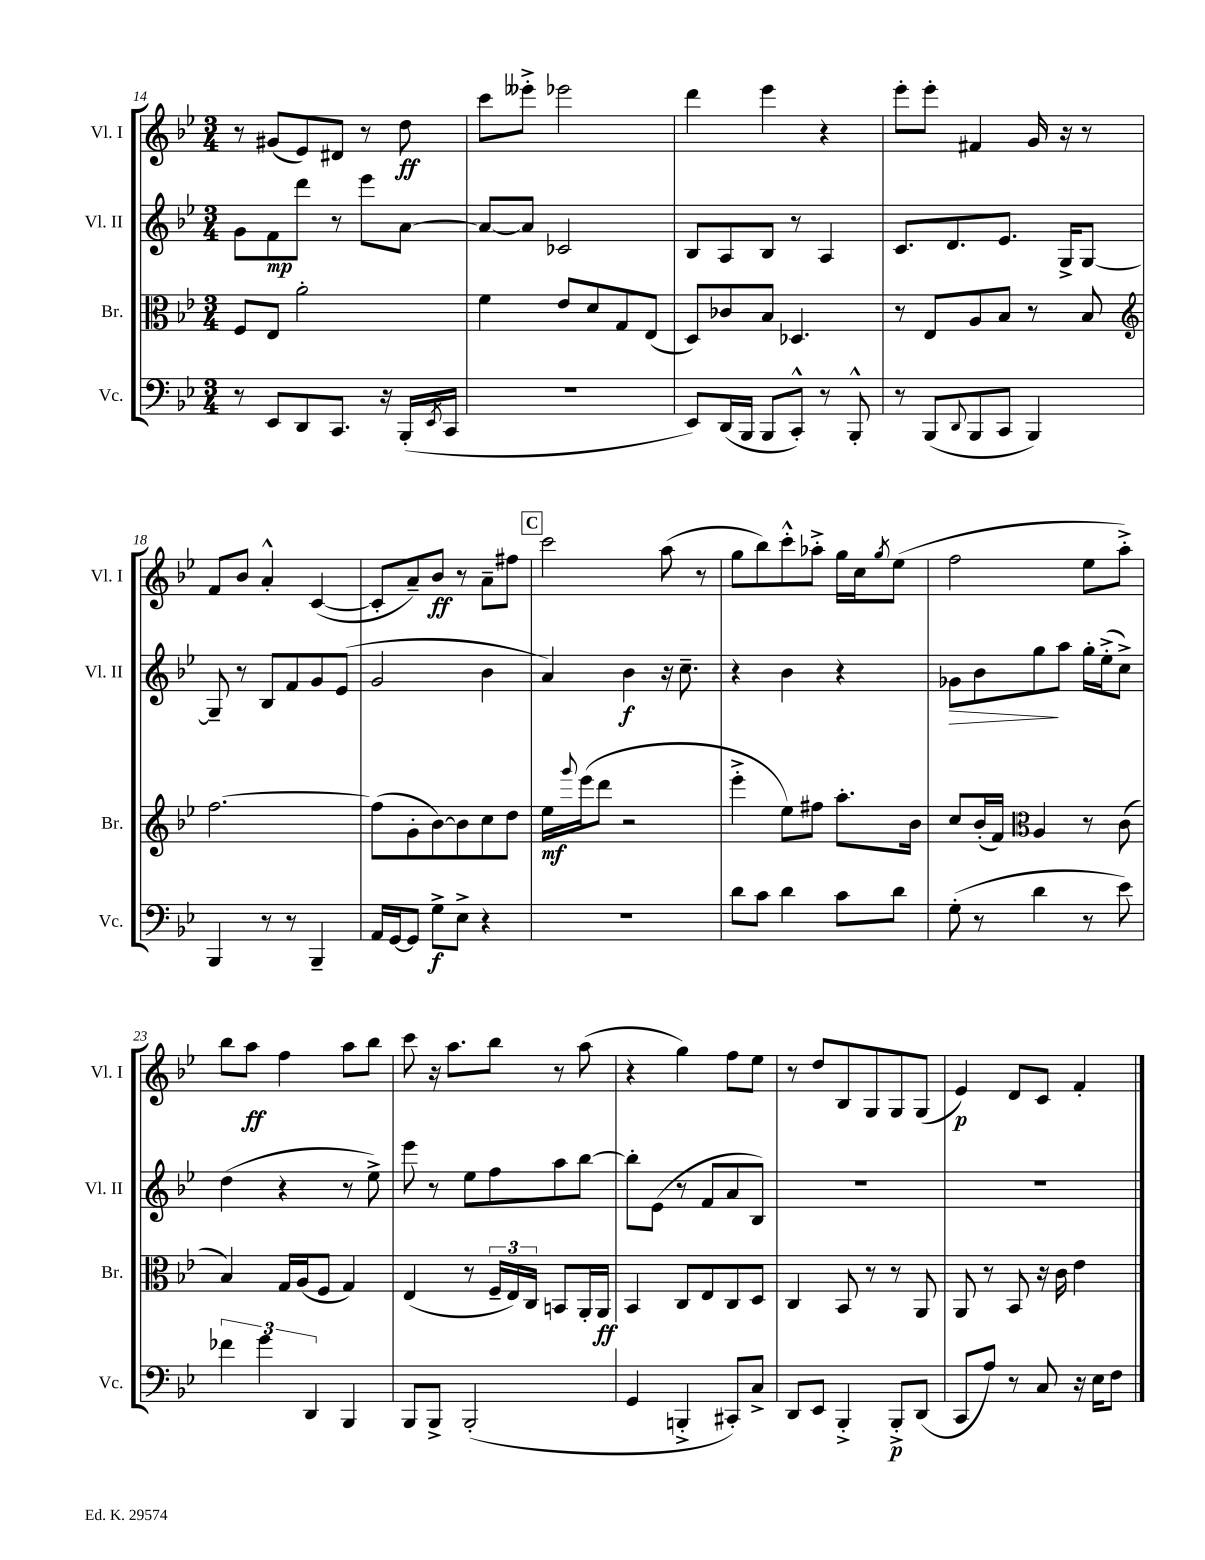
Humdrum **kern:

**kern	**kern	**kern	**kern
*staff4	*staff3	*staff2	*staff1
*clefF4	*clefC3	*clefG2	*clefG2
*k[b-e-]	*k[b-e-]	*k[b-e-]	*k[b-e-]
*M3/4	*M3/4	*M3/4	*M3/4
8r	8F	8g	8r
8EE-	8E-	8f	(8g#
8DD	2a'	8ddd	8e-)
8.CC	.	8r	8d#
.	.	8eee-	8r
16r	.	.	.
(16BBB-'	.	[8a	8dd
8qEE-	.	.	.
16CC	.	.	.
=	=	=	=
2.r	4f	8a_	8ccc
.	.	8a]	8eee--'^
.	8e-	2c-	2eee-
.	8d	.	.
.	8G	.	.
.	(8E-	.	.
=	=	=	=
8EE-)	8D)	8B-	4ddd
(16DD	8c-	8A	.
16BBB-	.	.	.
8BBB-	8B-	8B-	4eee-
8CC'^^)	4.D-	8r	.
8r	.	4A	4r
8BBB-'^^	.	.	.
=	=	=	=
8r	8r	8.c	8eee-'
(8BBB-	8E-	.	8eee-'
.	.	8.d	.
8qqDD	.	.	.
8BBB-	8A	.	4f#
8CC	8B-	8.e-	.
4BBB-)	8r	.	16g
.	.	16G^	16r
.	8B-	[8G	8r
=	=	=	=
*	*clefG2	*	*
4BBB-	[2.ff	8G~]	8f
.	.	8r	8b-
8r	.	8B-	4a'^^
8r	.	8f	.
4BBB-~	.	8g	([4c
.	.	(8e-	.
=	=	=	=
16AA	(8ff]	2g	8c']
[16GG	.	.	.
8GG]	8g'	.	8a~)
8G^	[8b-)	.	8b-
8E-^	8b-]	.	8r
4r	8cc	4b-	8a~
.	8dd	.	8ff#
=	=	=	=
2.r	16ee-	4a)	2ccc
.	8qqggg	.	.
.	(16eee-	.	.
.	8ddd	.	.
.	2r	4b-	.
.	.	16r	(8aa
.	.	8.cc~	.
.	.	.	8r
=	=	=	=
8d	4eee-'^	4r	8gg
8c	.	.	8bb-)
4d	8ee-)	4b-	8ccc'^^
.	8ff#	.	8aa-'^
8c	8.aa'	4r	16gg
.	.	.	16cc
.	.	.	8qgg
8d	.	.	(8ee-
.	16b-	.	.
=	=	=	=
(8G'	8cc	8g-	2ff
8r	(16b-'	8b-	.
.	16f)	.	.
*	*clefC3	*	*
4d	4A	8gg	.
.	.	8aa	.
8r	8r	16gg'	8ee-
.	.	(16ee-'^	.
8e-)	(8c	8cc^)	8aa'^)
=	=	=	=
6f-	4B-)	(4dd	8bb-
.	.	.	8aa
6g	.	.	.
.	16G	4r	4ff
.	(16A	.	.
6DD	.	.	.
.	8F	.	.
4BBB-	4G)	8r	8aa
.	.	8ee-^)	8bb-
=	=	=	=
8BBB-	(4E-	8eee-	8ccc
8BBB-^	.	8r	16r
.	.	.	8.aa
(2BBB-'	8r	8ee-	.
.	24F~	8ff	8bb-
.	24E-)	.	.
.	24C	.	.
.	8BB	8aa	8r
.	16AA'	[8bb-	(8aa
.	16AA	.	.
=	=	=	=
4GG	4BB-	8bb-']	4r
.	.	(8e-	.
4BBB'^	8C	8r	4gg)
.	8E-	8f	.
8CC#')	8C	8a	8ff
8C^	8D	8B-)	8ee-
=	=	=	=
8DD	4C	2.r	8r
8EE-	.	.	8dd
4BBB-'^	8BB-	.	8B-
.	8r	.	8G
8BBB-'^	8r	.	8G
(8DD	8AA	.	(8G
=	=	=	=
8CC	8AA	2.r	4e-)
8A)	8r	.	.
8r	8BB-	.	8d
8C	16r	.	8c
.	16c	.	.
16r	4e-	.	4f'
16E-	.	.	.
8F	.	.	.
==	==	==	==
*-	*-	*-	*-
